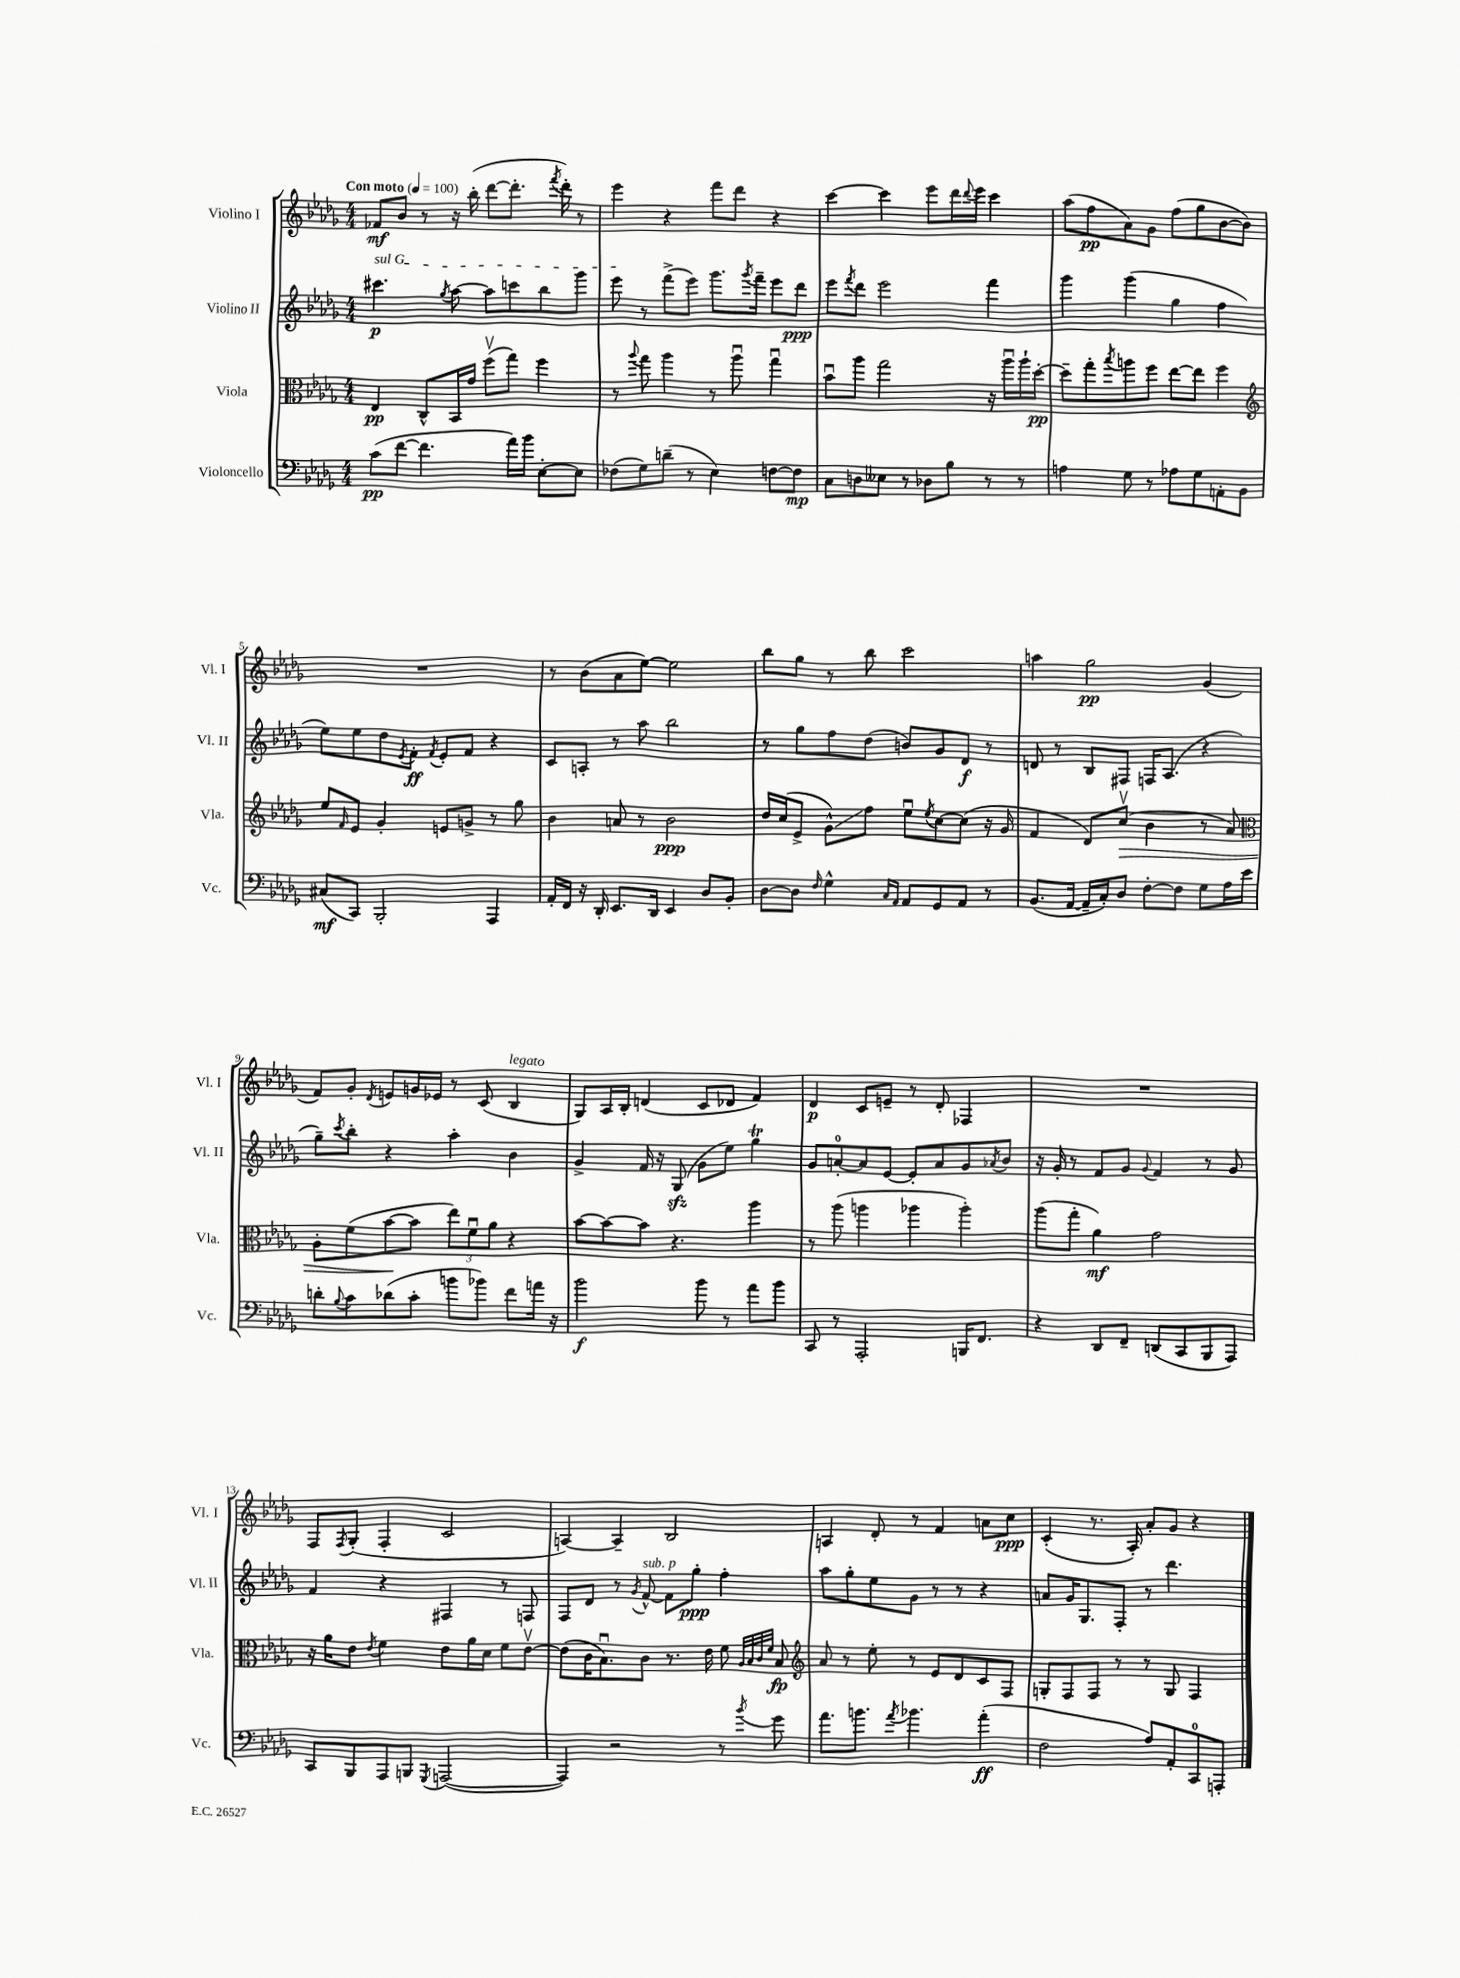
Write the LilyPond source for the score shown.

<<
\new StaffGroup <<
\new Staff = "s0" \with { instrumentName = "Violino I" shortInstrumentName = "Vl. I" } {
    \clef treble \key des \major \numericTimeSignature \time 4/4 \tempo "Con moto" 4 = 100
    fes'8\mf bes'8 r8 r16 bes''16-.( des'''8~ des'''8.-. \acciaccatura { f'''8 } des'''16-.) r8 |
    ees'''4 r4 f'''8 des'''8 r4 |
    c'''4~ c'''4 ees'''8 des'''16 \appoggiatura { des'''8 } ees'''16 c'''4 |
    aes''8( f''8\pp aes'8) ges'8 f''8( ges''8 bes'8~ bes'8) |
    R1 |
    r8 bes'8( aes'8 ees''8~) ees''2 |
    bes''8 ges''8 r8 bes''8 c'''2 |
    a''4 ges''2\pp ges'4( |
    f'8) ges'8-. \acciaccatura { des'8 } e'8 g'16 ees'16 r8 c'8( bes4^\markup { \italic "legato" } |
    ges8) aes16 bes16-. d'4( c'8 des'8 f'4) |
    des'4\p c'8 e'8-- r8 des'8-. fes4 |
    R1 |
    f8 \acciaccatura { f8 } ges8-.( f4-. c'2 |
    a4~) a4-- bes2 |
    a4 des'8-. r8 f'4 a'8 c''8\ppp |
    c'4-.( r8. aes16-.) aes'8-. ges'8 r4 \bar "|." |
}
\new Staff = "s1" \with { instrumentName = "Violino II" shortInstrumentName = "Vl. II" } {
    \clef treble \key des \major \numericTimeSignature \time 4/4
    \once \override TextSpanner.bound-details.left.text = \markup { \italic "sul G" } cis'''4.\p\startTextSpan \acciaccatura { ges''8 } aes''8~ aes''8 c'''8 bes''8 ges'''8 |
    ees'''8\stopTextSpan r8 f'''8->( ees'''8) ges'''8. \acciaccatura { ges'''8 } f'''16-- ees'''8 des'''8\ppp |
    ees'''8 \acciaccatura { f'''8 } des'''8 ees'''2 f'''4 |
    ges'''4 ges'''4( ges''4 f''4 |
    ees''8) ees''8 des''8 \acciaccatura { ees'8 } f'8-.\ff \acciaccatura { f'8 } ees'8-. f'8 r4 |
    c'8 a8-. r8 aes''8 bes''2 |
    r8 ges''8 f''8 des''8( b'8) ges'8 des'8\f r8 |
    d'8 r8 bes8 fis8 f16 aes8.( r4 |
    ges''8--) \acciaccatura { c'''8 } bes''8-. r4 aes''4-. bes'4 |
    ges'4-> f'16 r16 ges8\sfz( ges'8 ees''8) ges''4\trill |
    ges'8 a'8-0~-. a'8 ees'8~ ees'8-. a'8 ges'8 \acciaccatura { aes'8 } bes'8 |
    r16 ges'16-. r8 f'8 ges'8 \appoggiatura { ges'8 } f'4 r8 ges'8 |
    f'4 r4 fis4 r8 f8 |
    f8 des'8 r8 \acciaccatura { ges'8 } f'8~-^^\markup { \italic "sub. p" } f'8 ges''8-.\ppp f''4-. |
    aes''8 ges''8-. ees''8 ges'8 r8 r8 r4 |
    a'8 ges'16 ges8. f8-. r8 des'''4. \bar "|." |
}
\new Staff = "s2" \with { instrumentName = "Viola" shortInstrumentName = "Vla." } {
    \clef alto \key des \major \numericTimeSignature \time 4/4
    ees4\pp c8-^ bes,16 ges'16 f''8\upbow( ges''8) f''4 |
    r8 \appoggiatura { aes''8 } ges''8 aes''4 r8 aes''8\downbow ges''4\downbow |
    bes'8\downbow aes''8 ges''2 r16 aes''16\downbow aes''16-! des''16~-.\pp |
    des''8-- ges''8-. \acciaccatura { bes''8 } a''8 f''8 ees''8~ ees''8 f''4 |
    \clef treble ees''8 \grace { f'16 } ees'8 ges'4-. e'8 g'8-> r8 ges''8 |
    bes'4 a'8 r8 bes'2\ppp |
    des''16 c''16( ees'8-> ges'8-^\glissando) f''8 ees''8\downbow \acciaccatura { ees''8 } c''8~ c''8( r16 ges'16 |
    f'4 des'8) c''8\upbow\>( bes'4 r8 aes'8) |
    \clef alto aes8-. f'8( bes'8~\! bes'8 \tuplet 3/2 { ees''8) f'8\downbow aes'8 } r4 |
    bes'8~ bes'8~ bes'8 r4. aes''4 |
    r8 aes''8( a''4 aes''4 aes''4-.) |
    aes''8( ges''8-. aes'4\mf) ges'2 |
    r16 aes'16 ees'8 \acciaccatura { ees'8 } f'4 ees'8 aes'16 des'16 f'8 ees'8~\upbow |
    ees'8( c'16 bes8.\downbow) c'8 r8. ees'16 f'8 \grace { aes32 bes32 c'32 f'32 } bes8\fp |
    \clef treble aes'8 r8 ees''8-. r8 ees'8 des'8 c'8 f8 |
    g8-. f8 f8 r8 r8 g8 f4 \bar "|." |
}
\new Staff = "s3" \with { instrumentName = "Violoncello" shortInstrumentName = "Vc." } {
    \clef bass \key des \major \numericTimeSignature \time 4/4
    c'8\pp( f'8~ f'4. aes'16) bes'16 ees8~-. ees8 |
    fes8( ges8) d'8--( r8 ees4) f8~ f8\mp |
    c8 d8 eeses8 r8 des8 bes8 r8 r8 |
    a4 ges8 r8 aes8 ges8 a,8-. bes,8 |
    cis8\mf( c,8) bes,,2-. aes,,4 |
    aes,16-. f,16 r16 des,16-. ees,8. des,16 ees,4 des8 bes,8-. |
    des8~ des8 \grace { f16 } ges4-^ \grace { c16 aes,16 } aes,8 ges,8 aes,8 r8 |
    bes,8.( aes,16~ aes,16-- c16-.) des8 f8~-. f8 ges8 aes16 ees'16 |
    d'8-. \appoggiatura { bes8 } c'8 des'8( c'8-. b'8 bes'8) f'8 a'16 r16 |
    bes'2\f bes'8 r8 aes'8 bes'8 |
    c,8 r8 aes,,2-. b,,16 f,8. |
    r4 des,8 f,8-- d,8( c,8 bes,,8 aes,,8) |
    c,8 bes,,8 aes,,8 b,,8 \acciaccatura { ges,,8 } a,,2~( |
    a,,4) r2 r8 \acciaccatura { bes'8 } ges'8 |
    aes'8. b'8. \acciaccatura { aes'8 } bes'4. aes'4-.\ff( |
    f2 aes8) aes,8-. c,8-0 a,,8-. \bar "|." |
}
>>
>>
